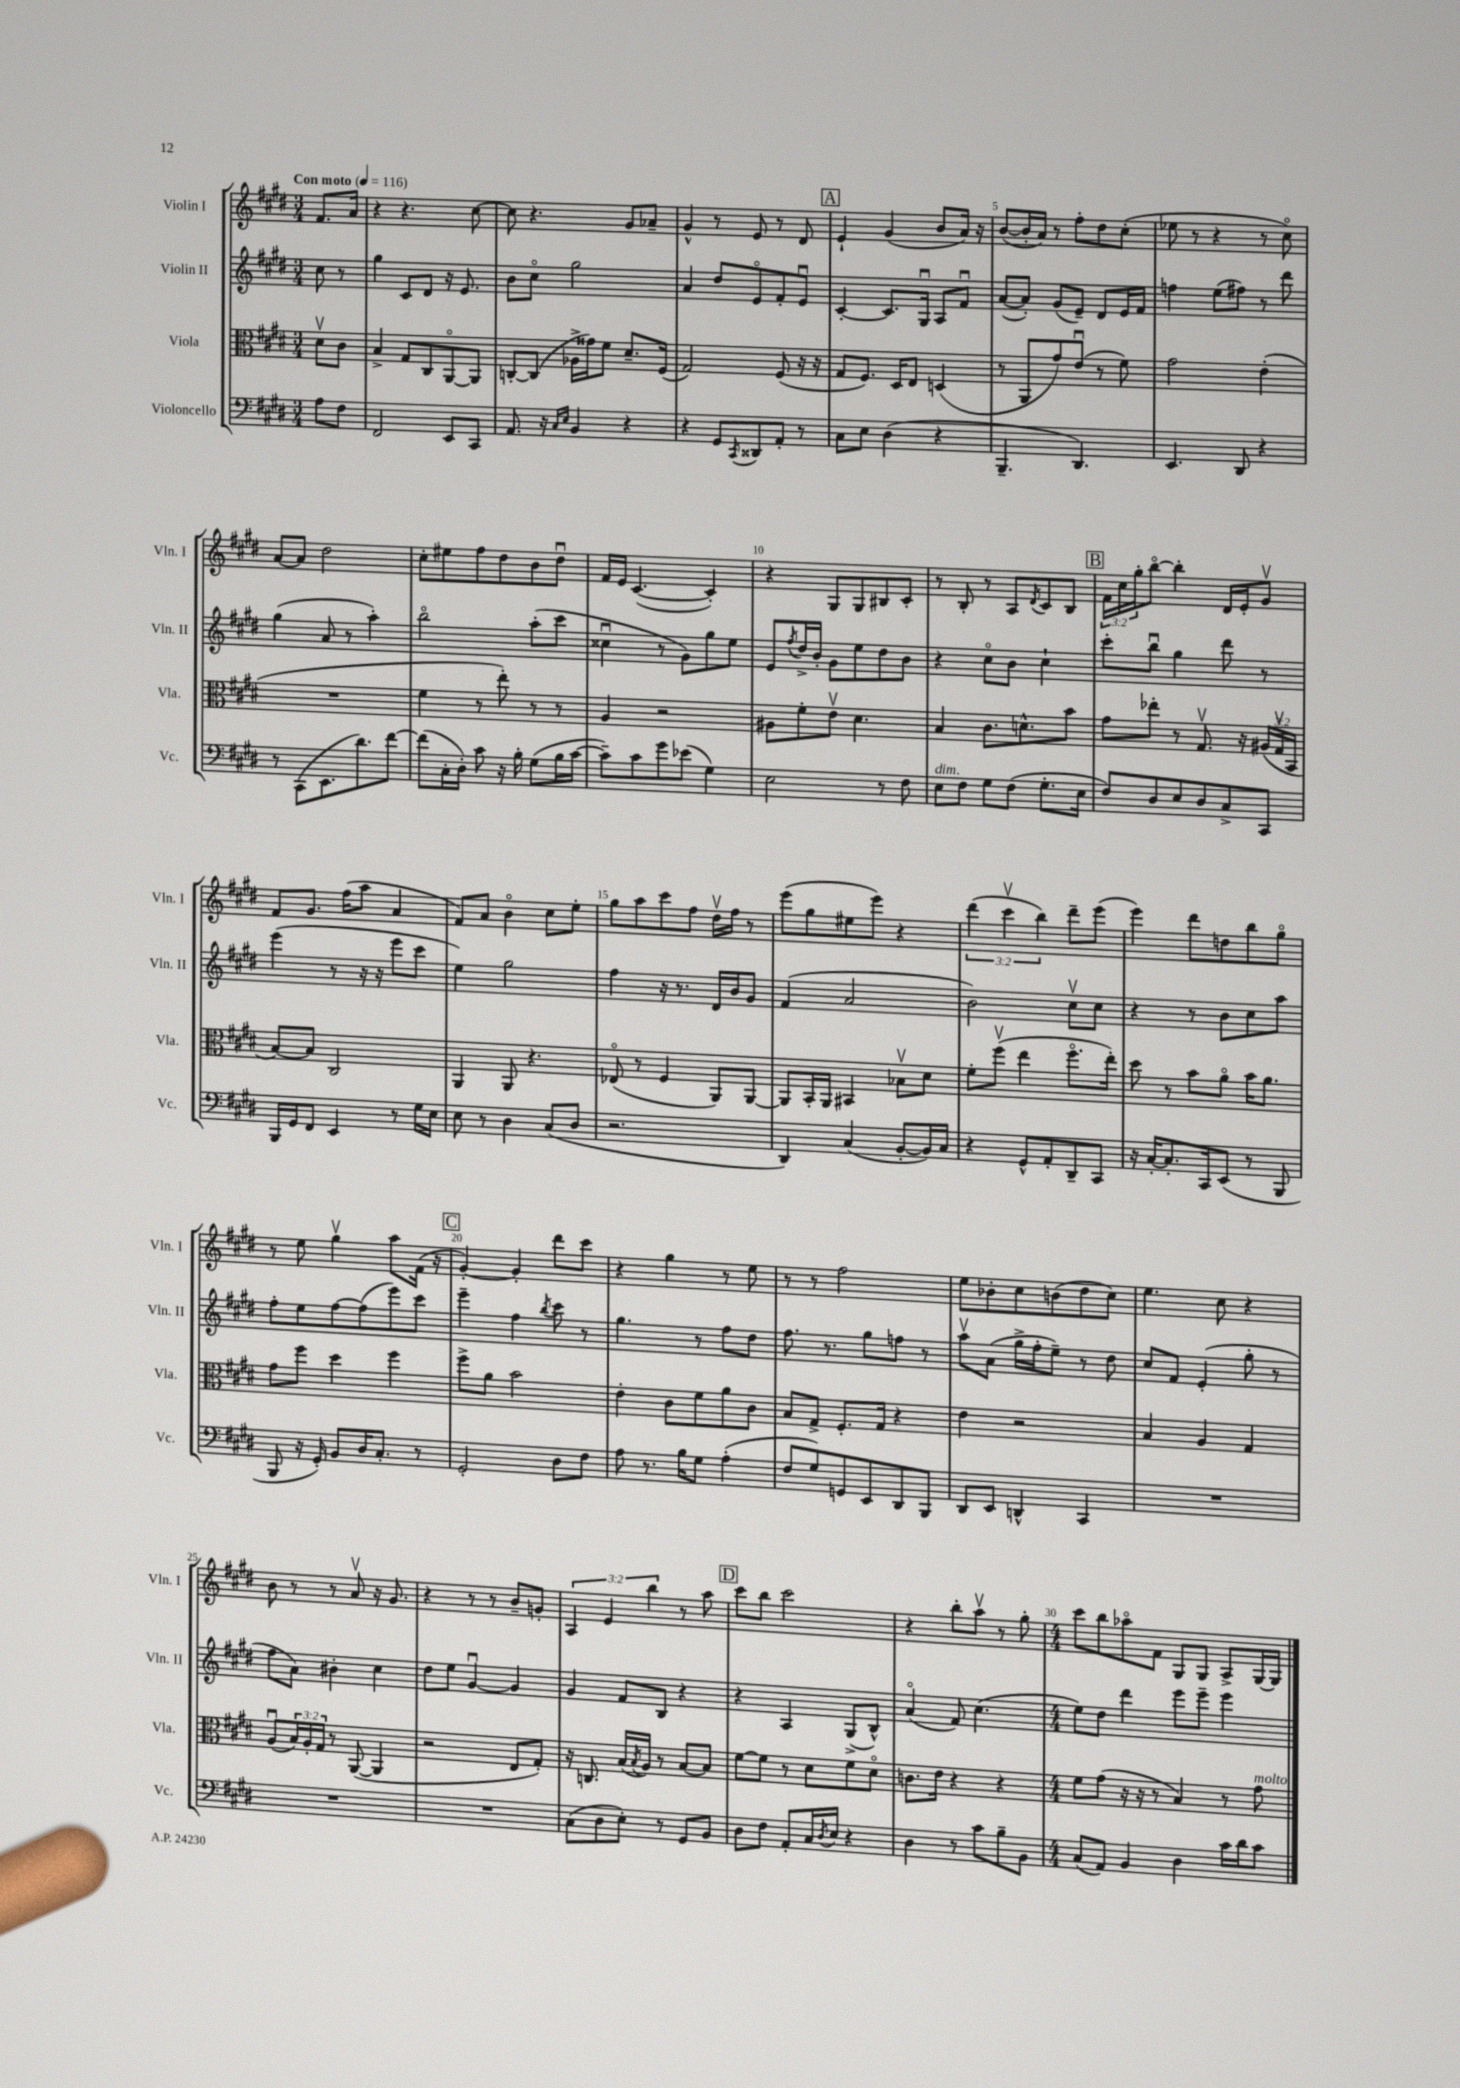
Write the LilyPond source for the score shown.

<<
\new StaffGroup <<
\new Staff = "s0" \with { instrumentName = "Violin I" shortInstrumentName = "Vln. I" } {
    \clef treble \key e \major \numericTimeSignature \time 3/4 \override Staff.TupletNumber.text = #tuplet-number::calc-fraction-text \partial 4 \tempo "Con moto" 4 = 116
    fis'8. a'16 |
    r4 r4. cis''8~ |
    cis''8 r4. gis'8 aes'8-- |
    gis'4-^ r8 e'8 r8 dis'8 |
    \mark \markup { \box "A" } e'4-! gis'4( b'8 a'16) r16 |
    b'8~( b'16-. a'16) r8 fis''8-. dis''8 cis''8-.( |
    ees''8 r8 r4 r8 cis''8\flageolet) |
    a'8~ a'8 dis''2 |
    cis''8-. eis''8 fis''8 dis''8 b'8 dis''8\downbow |
    fis'16 e'16 cis'4.~( cis'4-.) |
    r4 gis8 gis8 bis8 cis'8-. |
    r8 b8-. r8 a8 \acciaccatura { dis'8 } cis'8 b8 |
    \mark \markup { \box "B" } \tuplet 3/2 { fis'16 cis''16 gis''16-. } b''8~\flageolet b''4-. dis'16 e'16-. gis'8\upbow |
    fis'8 gis'8. fis''16( a''8 a'4 |
    fis'8) a'8 b'4\flageolet cis''8 e''8-. |
    gis''8 a''8 cis'''8 fis''8 dis''16\upbow fis''16 r8 |
    e'''8( gis''8 eis''8 e'''8) r4 |
    \tuplet 3/2 { dis'''4( cis'''4\upbow b''4) } dis'''8-- e'''8( |
    e'''4) dis'''8 d''8 b''8 gis''8\flageolet |
    r8 e''8 gis''4\upbow a''8 fis'16( r16 |
    \mark \markup { \box "C" } gis'4~-.) gis'4-. dis'''8 cis'''8 |
    r4 gis''4 r8 e''8 |
    r8 r8 fis''2 |
    e''8 bes'8-. cis''8 b'8( dis''8 cis''8) |
    e''4. cis''8 r4 |
    b'8 r8 r8 a'8\upbow r16 gis'8. |
    r4 r8 r8 b'8-- g'8-. |
    \tuplet 3/2 { a4 e'4 b''4 } r8 a''8 |
    \mark \markup { \box "D" } cis'''8 b''8 cis'''2 |
    r4 b''8-. a''8\upbow r8 gis''8-. |
    \numericTimeSignature \time 4/4 cis'''8 b''8 aes''8\flageolet fis'8 gis8 gis8 a8-> gis16~ gis16 \bar "|." |
}
\new Staff = "s1" \with { instrumentName = "Violin II" shortInstrumentName = "Vln. II" } {
    \clef treble \key e \major \numericTimeSignature \time 3/4 \partial 4
    cis''8 r8 |
    gis''4 cis'8 dis'8 r16 e'8. |
    b'8 cis''8\flageolet gis''2 |
    a'4 dis''8 e'8\flageolet fis'8-. e'8\downbow |
    \mark \markup { \box "A" } cis'4~-. cis'8. gis16\downbow a8 fis'8\downbow |
    a'8~( a'8-.) gis'8( e'8--) dis'8 e'16 fis'16 |
    f''4 e''8( fis''8) r8 dis'''8 |
    gis''4( a'8 r8 a''4-.) |
    b''2\flageolet a''8-.( cis'''8 |
    cisis''4\downbow r8 gis'8) gis''8 e''8 |
    e'8 \acciaccatura { fis''8 } dis''16-> b'16-. gis'8 e''8 dis''8 b'8 |
    r4 cis''8\flageolet b'8 cis''4-! |
    \mark \markup { \box "B" } cis'''8-. b''8\downbow gis''4 dis'''8 r8 |
    e'''4( r8 r16 r16 e'''8 cis'''8 |
    e''4) gis''2 |
    fis''4 r16 r8. dis'16 b'16 gis'8 |
    fis'4( a'2 |
    b'2) cis''8\upbow cis''8 |
    r4 r8 b'8 cis''8 a''8 |
    fis''8-. e''8 fis''8~ fis''8( e'''8) cis'''8 |
    \mark \markup { \box "C" } e'''4-- fis''4 \acciaccatura { b''8 } cis'''8 r8 |
    gis''4. r8 fis''8 dis''8 |
    fis''8. r8. gis''8 f''8 r8 |
    a''8\upbow a'8( gis''16-> fis''16-. e''8--) r8 dis''8 |
    cis''8 fis'8 e'4-.( gis''8-. r8 |
    fis''8 a'8) bis'4-. cis''4 |
    dis''8 e''8 gis'4~\downbow gis'4 |
    gis'4 fis'8 b8 r4 |
    \mark \markup { \box "D" } r4 a4 gis8->( b8-^) |
    a'4\flageolet( fis'8) cis''4.( |
    \numericTimeSignature \time 4/4 e''8) dis''8 dis'''4 e'''8 e'''8-- e'''4 \bar "|." |
}
\new Staff = "s2" \with { instrumentName = "Viola" shortInstrumentName = "Vla." } {
    \clef alto \key e \major \numericTimeSignature \time 3/4 \override Staff.TupletNumber.text = #tuplet-number::calc-fraction-text \partial 4
    dis'8\upbow cis'8 |
    b4-> gis8 cis8 a,8~\flageolet a,8 |
    c8~-. c8( aes16-> gisis'16) fis'8 dis'8.-- fis16( |
    gis2) fis8( r16 r16 |
    \mark \markup { \box "A" } gis8 fis8.) dis16 e8 d4( |
    r8 a,8 gis'8) e'8\downbow( r8 fis'8) |
    gis'2 e'4-.( |
    R2. |
    fis'4 r8 e''8-.) r8 r8 |
    a4 r2 |
    ais8 fis'8-. e'8\upbow dis'4. |
    b4 cis'8. d'8.-^ b'8 |
    \mark \markup { \box "B" } gis'8 ees''8-. r8 gis8.\upbow r16 \tuplet 3/2 { ais16( gis16\upbow b,16 } |
    b8~) b8 cis2 |
    a,4 a,8 r4. |
    ees8\flageolet( r8 fis4 a,8) a,8~ |
    a,8 b,16-. a,16 bis,4 bes8\upbow dis'8 |
    fis'8-. fis''8\upbow( e''4 fis''8.\flageolet e''16-.) |
    dis''8 r8 b'8 a'8\flageolet b'16 a'8. |
    gis'8 fis''8 dis''4 fis''4 |
    \mark \markup { \box "C" } fis''8-> a'8 b'2 |
    e'4-. cis'8 fis'8 a'8 cis'8 |
    b8 gis8-> fis8.-. gis16 r4 |
    e'4 r2 |
    b4 a4 gis4 |
    a8\downbow( \tuplet 3/2 { b16) a16-. gis16 } r8 a,8~( a,4 |
    r2 e8 gis8-.) |
    r16 c8. b16( \acciaccatura { b8 } a16) r8 b8~ b8 |
    \mark \markup { \box "D" } fis'8~ fis'8 r8 dis'8 fis'8 dis'8\flageolet |
    c'8. e'16 r4 r4 |
    \numericTimeSignature \time 4/4 fis'8 gis'8( r16 r16 r8 b4) r8 gis'8^\markup { \italic "molto" } \bar "|." |
}
\new Staff = "s3" \with { instrumentName = "Violoncello" shortInstrumentName = "Vc." } {
    \clef bass \key e \major \numericTimeSignature \time 3/4 \partial 4
    a8 fis8 |
    fis,2 e,8 cis,8 |
    a,8. r16 \grace { cis16 e16 } b,4 r4 |
    r4 gis,8 \acciaccatura { cis,8 } disis,8 a,8-. r8 |
    \mark \markup { \box "A" } cis8 e8 dis4( r4 |
    b,,4.-- dis,4.) |
    e,4. dis,8 r4 |
    r8 cis,8( e,8. dis'8.) fis'8~ |
    fis'8( cis16-. dis16-.) cis'8 r16 b16-. gis8( b16 cis'16~ |
    cis'8--) cis'8 gis'8 ees'8( gis4) |
    e2 r8 fis8 |
    e8^\markup { \italic "dim." } fis8 gis8 fis8( gis8.-. e16 |
    \mark \markup { \box "B" } fis8) dis8 e8 dis8 cis8-> cis,8 |
    b,,16 gis,16 fis,8 e,4 r8 gis16 e16 |
    e8 r8 dis4 cis8( dis8 |
    r2. |
    dis,4) cis4( b,8~-. b,16) cis16 |
    r4 gis,8-^ a,8-. dis,8-- cis,8 |
    r16 cis16~-. cis8.-. cis,16 e,8( r8 b,,8 |
    b,,8 r16 gis,16-.) b,8 dis16 cis8.-. r8 |
    \mark \markup { \box "C" } gis,2-. dis8 fis8 |
    a8 r8. b16 gis8 a4-.( |
    fis8 gis8) g,8 e,8 dis,8 b,,8 |
    dis,8 e,8 d,4-^ cis,4 |
    R2. |
    R2. |
    R2. |
    cis8( dis8 e8-.) r8 gis,8 b,8 |
    \mark \markup { \box "D" } dis8 fis8 a,8-. cis16 \acciaccatura { dis8 } e16 r4 |
    dis4 r8 cis'8 b8-- b,8 |
    \numericTimeSignature \time 4/4 cis8( a,8) b,4 dis4 cis'16 dis'16 cis'8 \bar "|." |
}
>>
>>
\layout { \context { \Score \override BarNumber.break-visibility = ##(#f #t #t) barNumberVisibility = #(every-nth-bar-number-visible 5) } }
